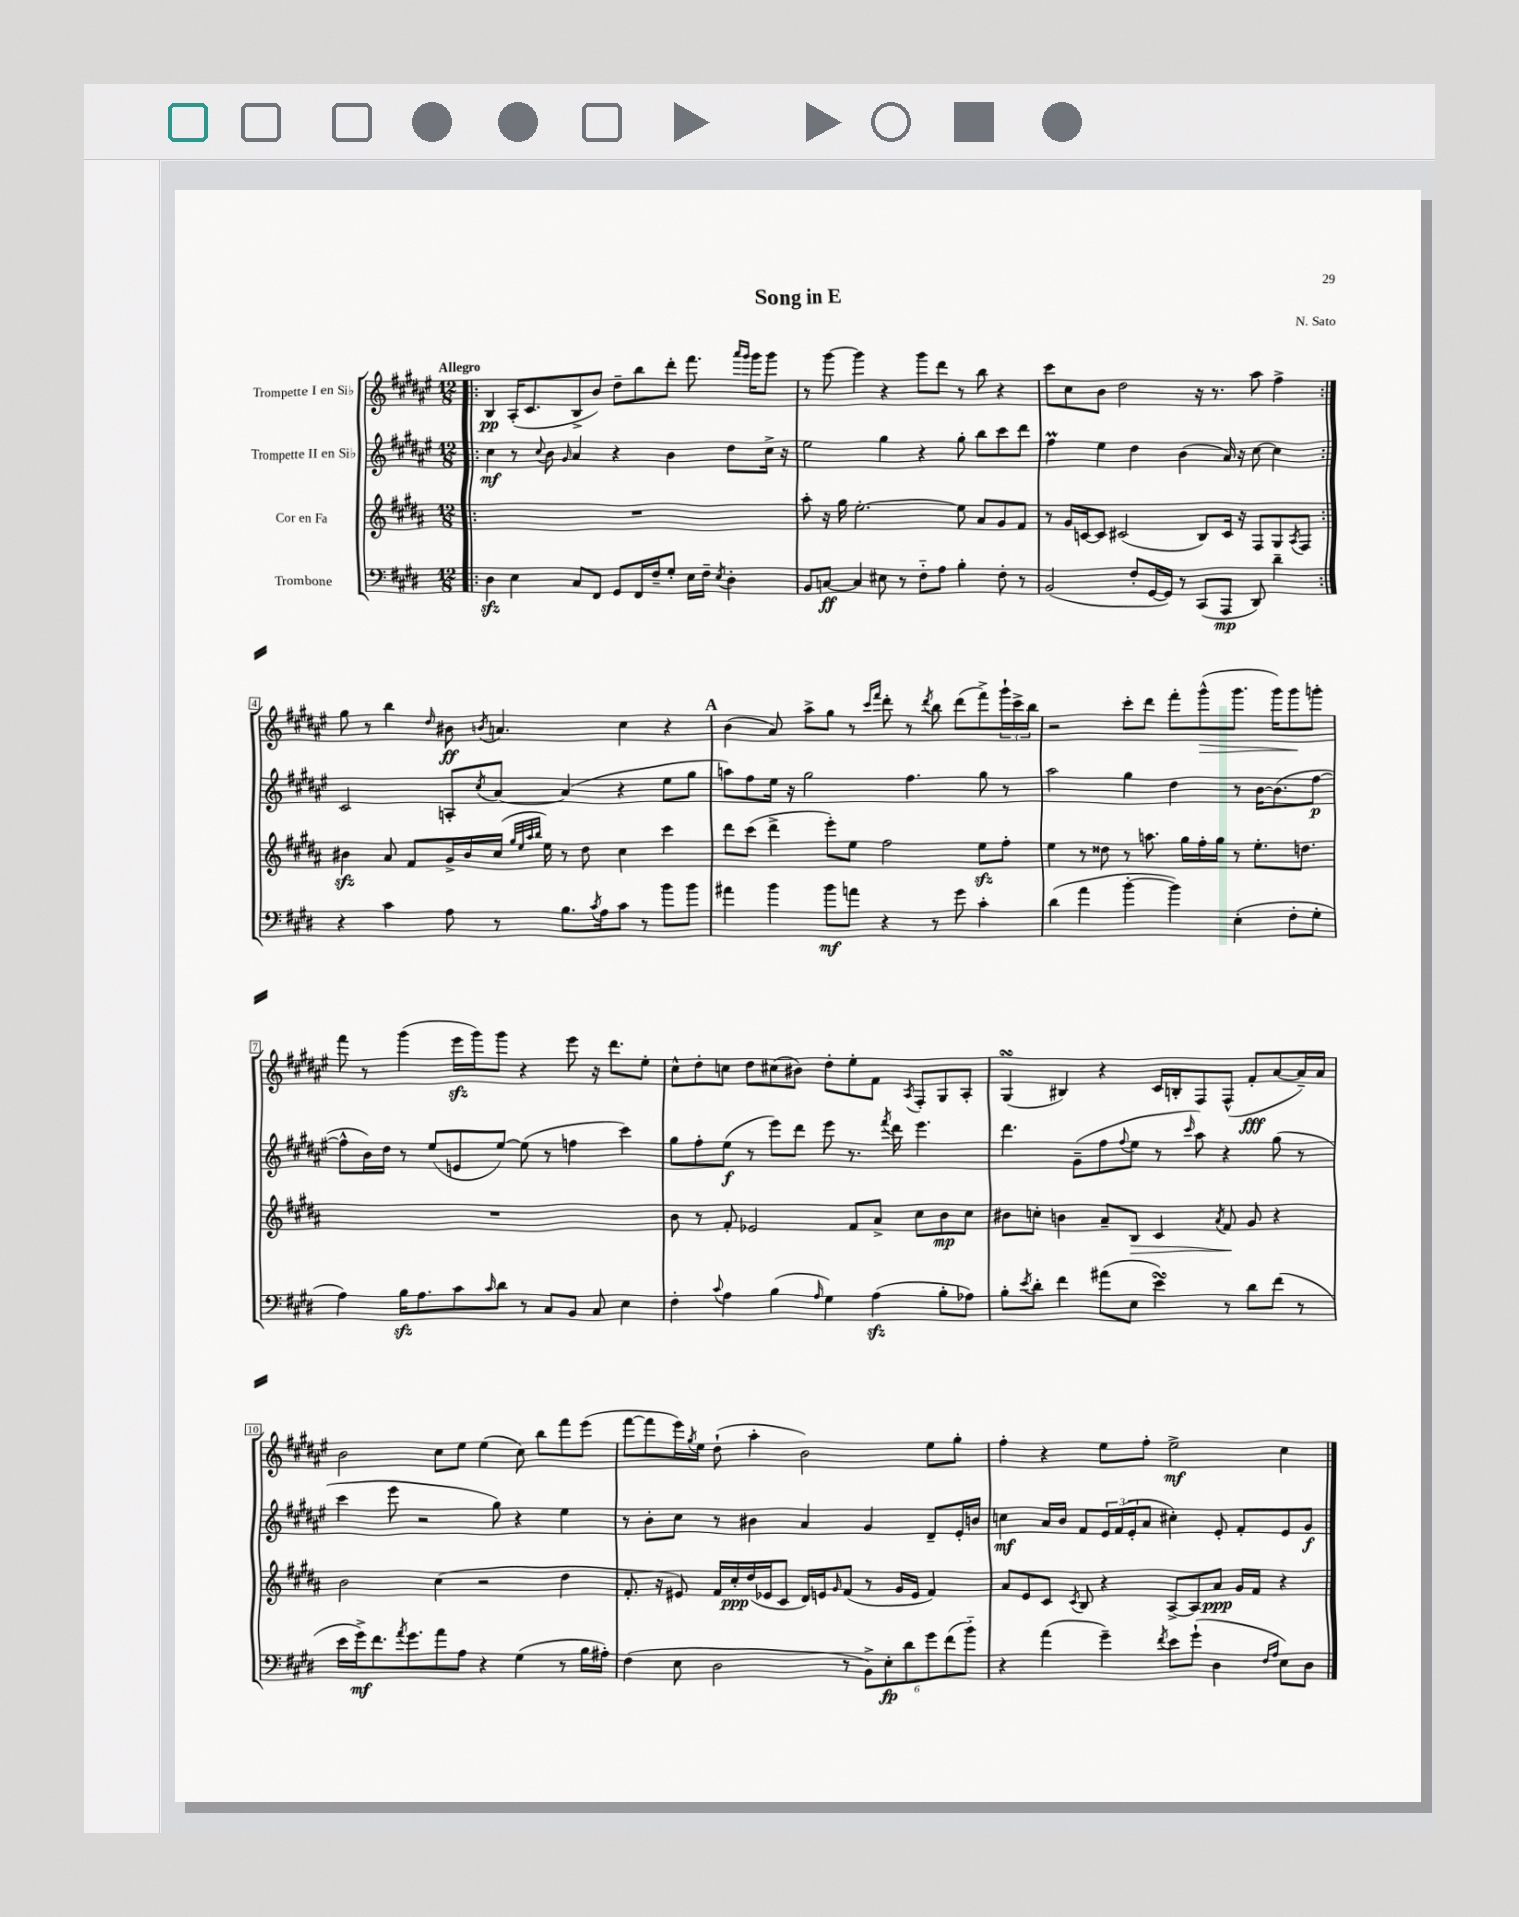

**kern	**kern	**kern	**kern
*staff4	*staff3	*staff2	*staff1
*clefF4	*clefG2	*clefG2	*clefG2
*k[f#c#g#d#]	*k[f#c#g#d#a#]	*k[f#c#g#d#a#e#]	*k[f#c#g#d#a#e#]
*M12/8	*M12/8	*M12/8	*M12/8
=!|:	=!|:	=!|:	=!|:
4D#	1.r	4cc#	4B
4E	.	8r	(16A#'
.	.	.	8.c#
.	.	8qqcc#	.
.	.	8b	.
.	.	16qqg#	.
8C#	.	4a#	8B^
8FF#	.	.	8b)
8GG#	.	4r	8dd#~
16FF#	.	.	8bb
16F#~	.	.	.
8G#'	.	4b	8ddd#'
16E	.	.	8.fff#
16F#~	.	.	.
8qE	.	.	.
4D#'	.	8dd#	.
.	.	.	16qqaaa#
.	.	.	16qqggg#
.	.	.	16ggg#
.	.	16cc#^	8ggg#
.	.	16r	.
=	=	=	=
8BB	8aa#'	2ee#	8r
[8C	16r	.	[8ggg#
.	16gg#	.	.
4C]	[2.ee'	.	4ggg#]
8E#	.	4gg#	4r
8r	.	.	.
8F#'~	.	4r	8ggg#
8A	.	.	8ddd#
4B'	8ee]	8gg#'	8r
.	8a#	8bb	8bb
8F#'	8g#	8ccc#	4r
8r	8f#	8ddd#	.
=	=	=	=
(2BB	8r	4ff#	8ccc#
.	16g#	.	8cc#
.	[16c	.	.
.	8c]	4ee#	8b
.	(2c#	.	2dd#
8F#'	.	4dd#	.
[16GG#	.	.	.
16GG#])	.	.	.
8r	.	(4b	.
(8CC#	8B)	.	16r
.	.	.	8.r
8AAA	16c#	16a#)	.
.	16r	16r	.
8DD#)	8F#	[8cc#	8aa#
4d#~	8G#	4cc#]	4ff#^
.	8qA#	.	.
.	8F#	.	.
=:|!	=:|!	=:|!	=:|!
4r	4b#	2c#	8gg#
.	.	.	8r
4c#	8a#	.	4bb
.	8f#	.	.
.	.	.	16qqdd#
8A	16g#^	8A'	8b#
.	16b#	.	.
.	.	8qcc#	8qb
8r	(16cc#	[8a#	4.a
.	32qqgg#	.	.
.	32qqee	.	.
.	32qqaa#	.	.
.	32qqbb	.	.
.	16ee)	.	.
8.B	8r	(4a#]	.
.	8dd#	.	.
8qc#	.	.	.
16A	.	.	.
8c#	4cc#	4r	4cc#
8r	.	.	.
8b	4ccc#	8ee#	4r
8b	.	8gg#	.
=	=	=	=
4a#	8ddd#	8aa)	(4b
.	(8ccc#	8ff#	.
4b	4ddd#^	16ee#	8a#)
.	.	16r	.
.	.	2gg#	8aa#^
8b	8eee')	.	8gg#
8a	8ee	.	8r
.	.	.	16qqccc#
.	.	.	16qqfff#
4r	2ff#	.	8ddd#'
.	.	4.ff#	8r
.	.	.	8qddd#
8r	.	.	8bb
8g#	.	.	(8ddd#
4c#'	8ee	8gg#	8fff#^)
.	8ff#'	8r	24ggg#`
.	.	.	24ccc#^
.	.	.	24bb
=	=	=	=
(4d#	4ee	2aa#	2r
4a	8r	.	.
.	8dd##	.	.
[4b'	8r	4gg#	8ccc#'
.	8.aa	.	8ddd#
4b])	.	4dd#	8fff#'
.	16gg#	.	.
.	16ff#'	.	(8ggg#^^
.	16gg#	.	.
(4E'	8r	8r	8.ggg#
.	8.ee'	[16b	.
.	.	(8.b]	16ggg#)
8F#'	.	.	8ggg#
.	8.dd	.	.
8G#'	.	[8ff#	8ggg'
=	=	=	=
4A)	1.r	8ff#^^]	8fff#
.	.	16b)	8r
.	.	16dd#	.
16B	.	8r	(4ggg#
8.A	.	.	.
.	.	(8ee#	.
8c#	.	8e	16eee#
.	.	.	16ggg#)
16qqc#	.	.	.
8d#	.	[8ee#)	8ggg#
8r	.	(8ee#]	4r
8C#	.	8r	.
8BB	.	4ff	8eee#
8C#	.	.	16r
.	.	.	8.ddd#
4E	.	4ccc#)	.
.	.	.	8ee#'
=	=	=	=
4F#'	8b	8gg#	8cc#^^
.	8r	8ff#'	8dd#'
8qqc#	.	.	.
4A	8f#'	(8ee#	8cc
.	2e-	8r	8dd#
(4B	.	8eee#)	(8cc#
.	.	8ddd#	8b#)
16qqA	.	.	.
4G#)	.	8eee#	8dd#'
.	8f#	8.r	8ee#'
(4A	8a#^	.	8f#
.	.	8qfff#	.
.	.	16ddd#	.
.	.	.	8qA#
.	8cc#	4.eee#	8F#'
8B'	8b	.	8G#
8A-)	8cc#	.	8A#'
=	=	=	=
8B'	8b#	4.ddd#	(4G#
8qe	.	.	.
8d#'	8cc'	.	.
4f#	4b	.	4B#)
.	.	(8g#~	.
(8a#	8a#~	8ff#	4r
.	.	8qqff#	.
8E	8B	8ee#	.
4e)	4c#	8r	16c#
.	.	.	16B'
.	.	16qqccc#	.
.	.	8aa#)	8F#
.	8qa#	.	.
8r	8f#	4r	(8F#^^
8d#	8g#	.	8f#'
(8f#	4r	(8gg#	[8a#
8r	.	8r	16a#~])
.	.	.	16a#
=	=	=	=
16e	2b	4ccc#	2b
16g#^)	.	.	.
8.f#	.	.	.
.	.	8eee#	.
8qa	.	.	.
8.g#	.	.	.
.	.	2r	.
8a	(4cc#	.	8cc#
8A	.	.	8ee#
4r	2r	.	(4ee#
.	.	8gg#)	.
(4G#	.	4r	8cc#)
.	.	.	8bb
8r	4dd#	4ee#	8fff#
16B	.	.	(8eee#
16A#')	.	.	.
=	=	=	=
(4F#	8.f#'	8r	[8fff#
.	.	8b'	8fff#]
.	16r	.	.
8E	8e#)	8cc#	16eee#)
.	.	.	8qgg#
.	.	.	16ee#
2D#	16f#	8r	(8dd#`
.	16cc#'	.	.
.	(16dd#	4b#	4aa#'
.	16e-	.	.
.	8c#	.	.
.	16d#)	4a#	2b)
.	16e	.	.
.	16qqg#	.	.
8r	(8f#	.	.
12BB^)	8r	4g#	.
12E'	.	.	.
.	16g#	.	.
12d#	.	.	.
.	16e	.	.
12g#	4f#)	8d#~	8ee#
(12f#	.	.	.
.	.	16e#'	8gg#'
12b'~)	.	.	.
.	.	16b	.
=	=	=	=
4r	8a#	4cc	4ff#'
.	8e	.	.
(4a	8c#	16a#	4r
.	.	16b	.
.	8qc#	.	.
.	8B	8f#	.
4g#~)	4r	24e#	8ee#
.	.	(24f#	.
.	.	24e#'	.
.	.	8a#	8ff#'
8qf#	.	.	.
8e	[8A#^	4cc#')	2ee#^
(8g#`	8A#]	.	.
4D#	8a#	8e#'	.
.	16g#	8f#'	.
.	16f#	.	.
16qqF#	.	.	.
16qqA	.	.	.
8E)	4r	8e#	4cc#
8D#	.	8g#	.
==	==	==	==
*-	*-	*-	*-
